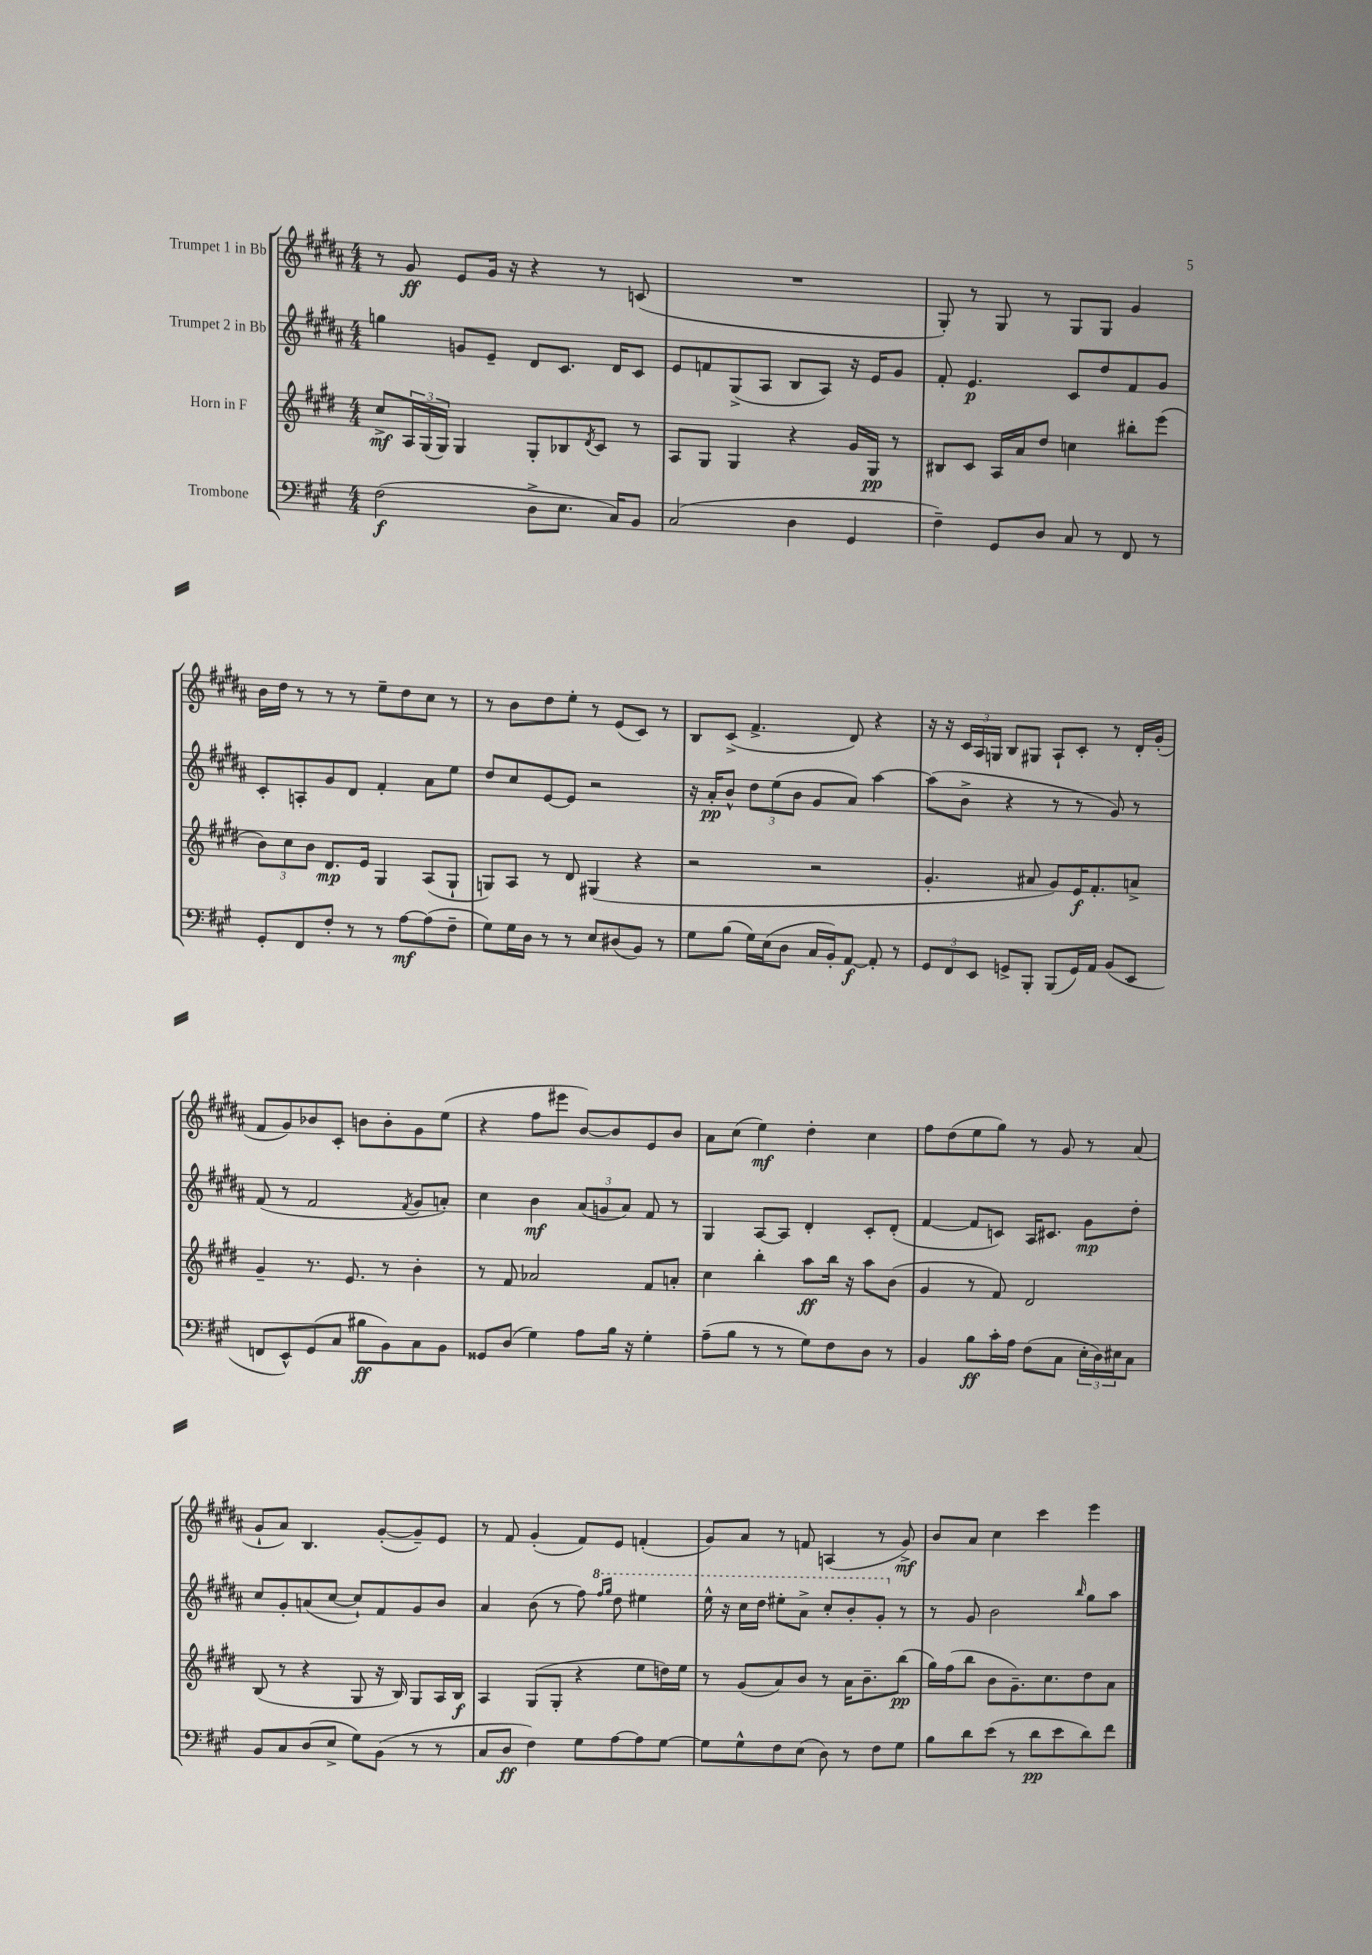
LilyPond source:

<<
\new StaffGroup <<
\new Staff = "s0" \with { instrumentName = "Trumpet 1 in Bb" } {
    \clef treble \key b \major \numericTimeSignature \time 4/4
    r8 gis'8\ff e'8 gis'16 r16 r4 r8 c'8( |
    R1 |
    gis8-.) r8 gis8 r8 gis8 gis8 gis'4 |
    b'16 dis''16 r8 r8 r8 e''8-- dis''8 cis''8 r8 |
    r8 b'8 dis''8 e''8-. r8 e'8( cis'8) r8 |
    b8 cis'8->( fis'4.-> dis'8) r4 |
    r16 r16 \tuplet 3/2 { cis'16 ais16 g16 } b8 gis8 ais8-! cis'8-. r8 dis'16-. gis'16-.( |
    fis'8 gis'8) bes'8 cis'8-. b'8 b'8-. gis'8 e''8( |
    r4 fis''8 eis'''8 b'8~) b'8 e'8 b'8 |
    ais'8 cis''8( e''4\mf) dis''4-. cis''4 |
    fis''8 dis''8( e''8 gis''8) r8 gis'8 r8 ais'8( |
    gis'8-! ais'8) b4. gis'8~-.( gis'8--) e'8 |
    r8 fis'8 gis'4-.( fis'8) e'8 f'4-.( |
    gis'8) ais'8 r8 f'8 a4( r8 gis'8->\mf) |
    b'8 ais'8 cis''4 cis'''4 e'''4 \bar "|." |
}
\new Staff = "s1" \with { instrumentName = "Trumpet 2 in Bb" } {
    \clef treble \key b \major \numericTimeSignature \time 4/4
    g''4 g'8 e'8-- dis'8 cis'8. dis'16 cis'8 |
    e'8 f'8 gis8->( ais8 b8 ais8) r16 e'16 gis'8 |
    fis'8-. e'4.\p cis'8 dis''8 fis'8 gis'8 |
    cis'8-. a8-. gis'8 dis'8 fis'4-. ais'8 e''8 |
    dis''8 cis''8 e'8~ e'8 r2 |
    r16 ais'16-.\pp b'8-^ \tuplet 3/2 { dis''8 e''8( b'8 } gis'8 ais'8) ais''4~ |
    ais''8( b'8-> r4 r8 r8 gis'8) r8 |
    fis'8( r8 fis'2 \acciaccatura { fis'8 } gis'8 a'8-.) |
    cis''4 b'4\mf \tuplet 3/2 { ais'8( g'8 ais'8) } fis'8 r8 |
    gis4 ais8~ ais8 dis'4-. cis'8-. dis'8-.( |
    fis'4~ fis'8 c'8) ais16 cis'8. gis'8\mp dis''8-. |
    cis''8 gis'8-. a'8( cis''8~ cis''8-!) fis'8 gis'8 b'8 |
    ais'4 b'8( r8 fis''8) \ottava #1 \grace { fis'''16 gis'''16 } dis'''8 eis'''4 |
    e'''16-^ r16 cis'''16 dis'''16 eis'''8-. ais''8-> cis'''8-. b''8-. gis''8-. \ottava #0 r8 |
    r8 gis'8 b'2 \grace { b''16 } gis''8 ais''8 \bar "|." |
}
\new Staff = "s2" \with { instrumentName = "Horn in F" } {
    \clef treble \key e \major \numericTimeSignature \time 4/4
    cis''8->\mf \tuplet 3/2 { a16 gis16( gis16) } gis4 gis8-. bes8 \acciaccatura { dis'8 } cis'8 r8 |
    a8 gis8 gis4 r4 gis'16 gis16\pp r8 |
    bis8 cis'8 a16 a'16 dis''8 c''4 bis''8-. e'''8( |
    \tuplet 3/2 { b'8) cis''8 b'8 } dis'8.\mp e'16 gis4 a8( gis8-! |
    g8) a8 r8 dis'8 gis4( r4 |
    r2 r2 |
    gis'4.-. ais'8 gis'8) e'16\f fis'8.-. a'8-> |
    gis'4-- r8. e'8. r8 b'4-. |
    r8 fis'8 aes'2 fis'8 a'8-. |
    cis''4 b''4-. a''8\ff b''16 r16 a''8 b'8( |
    gis'4 r8 fis'8) dis'2 |
    b8( r8 r4 gis8 r16 b16) gis8 a16 b16\f |
    a4 gis8( gis8-. r4 e''8 d''16) e''16 |
    r8 gis'8( a'8) b'8 r8 a'16 b'8.-- b''8\pp( |
    gis''16) fis''16( b''8 b'8 gis'8.--) cis''8. dis''8 a'8 \bar "|." |
}
\new Staff = "s3" \with { instrumentName = "Trombone" } {
    \clef bass \key a \major \numericTimeSignature \time 4/4
    fis2\f( d8-> e8. cis16) b,8 |
    cis2( d4 gis,4 |
    fis4--) gis,8 d8 cis8 r8 fis,8 r8 |
    gis,8-. fis,8 fis8-. r8 r8 a8~\mf a8( fis8-- |
    gis8) gis16 d16 r8 r8 e8 dis8( b,8) r8 |
    gis8 b8( gis16) e16( d8 cis16 b,16-.) a,8~\f a,8-. r8 |
    \tuplet 3/2 { gis,8 fis,8 e,8 } g,8-> b,,8-. b,,8( g,16) a,16 b,8( e,8 |
    f,8 e,8-^) gis,8( cis8 bis8\ff b,8) cis8 b,8 |
    gisis,8 d8( gis4) a8 b16 r16 gis4-. |
    a8--( b8 r8 r8 gis8) fis8 d8 r8 |
    b,4 b8\ff cis'16-. a16 fis8( cis8 \tuplet 3/2 { e16-. d16) eis16 } cis8 |
    b,8 cis8 d8( e8-> gis8) b,8( r8 r8 |
    cis8 d8\ff fis4) gis8 a8~ a8 gis8~ |
    gis8 gis8-^ fis8 e8( d8) r8 fis8 gis8 |
    b8 d'8 e'8( r8 d'8\pp e'8 d'8) fis'8 \bar "|." |
}
>>
>>
\layout { \context { \Score \remove "Bar_number_engraver" } }
